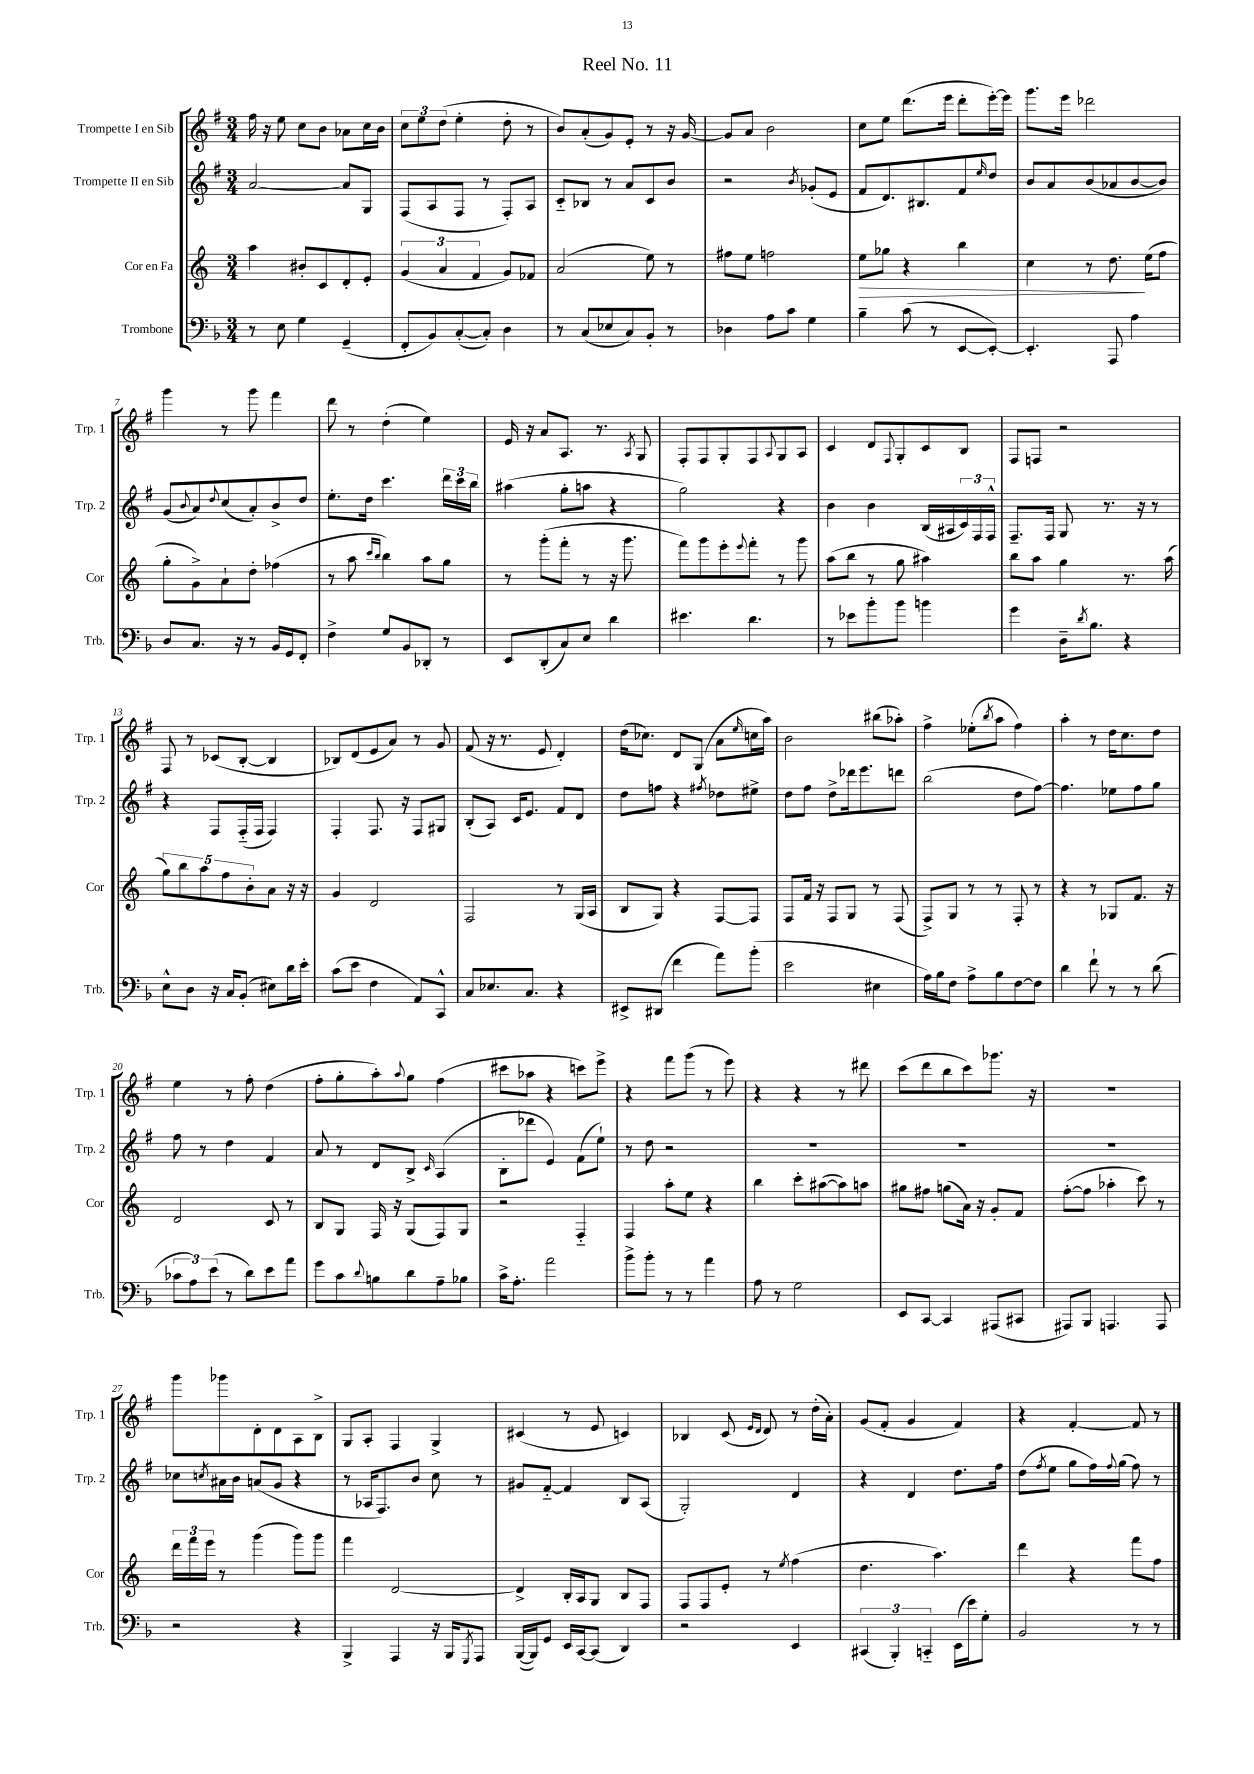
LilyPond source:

\header { title = "Reel No. 11" }
<<
\new StaffGroup <<
\new Staff = "s0" \with { instrumentName = "Trompette I en Sib" shortInstrumentName = "Trp. 1" } {
    \clef treble \key g \major \numericTimeSignature \time 3/4
    fis''16 r16 e''8 c''8 b'8 aes'8 c''16 b'16 |
    \tuplet 3/2 { c''8 e''8 d''8( } e''4-. d''8-. r8 |
    b'8) a'8-.( g'8) e'8-. r8 r16 g'16~ |
    g'8 a'8 b'2 |
    c''8 e''8 d'''8.( e'''16 d'''8-. e'''16~-.) e'''16 |
    g'''8. e'''16 des'''2 |
    g'''4 r8 g'''8 fis'''4 |
    d'''8 r8 d''4-.( e''4) |
    e'16 r16 a'8 a8. r8. \acciaccatura { a8 } g8 |
    fis8-. fis8 g8-. fis8 \appoggiatura { a8 } g8 a8 |
    c'4 d'8 \appoggiatura { fis8 } g8-. c'8 b8 |
    fis8 f8 r2 |
    fis8 r8 ces'8( b8~-. b4 |
    bes8) d'8( e'8 a'8) r8 g'8 |
    fis'8( r16 r8. e'8 d'4-.) |
    d''16( ces''8.) d'8 g8( a'8 \grace { e''16 } c''16 a''16) |
    b'2 bis''8( aes''8-.) |
    fis''4-> ees''8-.( \acciaccatura { b''8 } a''8 fis''4) |
    a''4-. r8 d''16 c''8. d''8 |
    e''4 r8 fis''8-. d''4( |
    fis''8-. g''8-. a''8-.) \appoggiatura { a''8 } g''8 fis''4( |
    cis'''8 aes''8 r4 c'''8) e'''8-> |
    r4 fis'''8 g'''8( r8 e'''8) |
    r4 r4 r8 dis'''8 |
    c'''8( d'''8 b''8 c'''8) ges'''8. r16 |
    R2. |
    g'''8 ges'''8 d'8-. d'8 a8 b8-> |
    g8 a8-. fis4 g4-> |
    cis'4( r8 e'8 c'4) |
    bes4 c'8( \grace { e'16 d'16 } d'8) r8 d''16-.( a'16-.) |
    g'8( fis'8-. g'4 fis'4) |
    r4 fis'4~-. fis'8 r8 \bar "|." |
}
\new Staff = "s1" \with { instrumentName = "Trompette II en Sib" shortInstrumentName = "Trp. 2" } {
    \clef treble \key g \major \numericTimeSignature \time 3/4
    a'2~ a'8 g8 |
    fis8( a8 fis8 r8 fis8-.) a8 |
    c'8-_ bes8 r8 a'8 c'8 b'8 |
    r2 \acciaccatura { b'8 } ges'8-.( e'8 |
    fis'8 d'8.) bis8. fis'8 \grace { e''16 } d''8 |
    b'8 a'8 b'8( aes'8 b'8~ b'8) |
    g'8( \appoggiatura { b'8 } a'8) \appoggiatura { d''8 } c''8( a'8-.) b'8-> d''8 |
    e''8.-. d''16 c'''4. \tuplet 3/2 { d'''16 c'''16 b''16 } |
    ais''4( g''8-. a''8 r4 |
    g''2) r4 |
    b'4 b'4 b16( ais16 \tuplet 3/2 { c'16) fis16 fis16-^ } |
    fis8.-- fis16 g8 r8. r16 r8 |
    r4 fis8 fis16-_( fis16 fis4) |
    fis4-. fis8. r16 fis8 gis8 |
    b8-.( a8) c'16 e'8. fis'8 d'8 |
    d''8 f''8 r4 \acciaccatura { fis''8 } des''8 eis''8-> |
    d''8 fis''8 d''8-> des'''16 e'''8. d'''8 |
    b''2( d''8 fis''8~) |
    fis''4. ees''8 fis''8 g''8 |
    fis''8 r8 d''4 fis'4 |
    a'8 r8 d'8 b8-> \grace { c'16 } a4( |
    b8-. des'''8 e'4) fis'8( e''8-!) |
    r8 d''8 r2 |
    R2. |
    R2. |
    R2. |
    ces''8 \acciaccatura { c''8 } ais'16 b'16 a'8( g'8 r4 |
    r8 aes16 fis8.) b'8 c''8 r8 |
    gis'8 fis'8~-_ fis'4 b8 a8( |
    g2-.) d'4 |
    r4 d'4 d''8. fis''16 |
    d''8( \acciaccatura { fis''8 } e''8 g''8 fis''16) \appoggiatura { fis''8 } g''16( fis''8) r8 \bar "|." |
}
\new Staff = "s2" \with { instrumentName = "Cor en Fa" shortInstrumentName = "Cor" } {
    \clef treble \key c \major \numericTimeSignature \time 3/4
    a''4 bis'8-. c'8 d'8-. e'8-. |
    \tuplet 3/2 { g'4( a'4 f'4 } g'8) fes'8 |
    a'2( e''8) r8 |
    fis''8 e''8 f''2 |
    e''8\> ges''8 r4 b''4 |
    c''4 r8 d''8.\! e''16( f''8 |
    g''8-. g'8->) a'8-! d''8-. fes''4( |
    r8 a''8 \grace { c'''16 b''16 } b''4) a''8 g''8 |
    r8 g'''8-.( f'''8-. r8 r16 g'''8. |
    f'''8) g'''8 e'''8-. \appoggiatura { e'''8 } f'''8-. r8 g'''8 |
    a''8( b''8 r8 g''8 ais''4) |
    b''8 a''8 g''4 r8. a''16( |
    \tuplet 5/4 { g''8) b''8 a''8 f''8 b'8-. } a'8 r16 r16 |
    g'4 d'2 |
    f2 r8 g16( a16 |
    b8 g8) r4 f8~ f8 |
    f8 f'16 r16 f8 g8 r8 f8( |
    f8->) g8 r8 r8 f8-. r8 |
    r4 r8 ges8 f'8. r16 |
    d'2 c'8 r8 |
    b8 g8 f16 r16 g8( f8) g8 |
    r2 f4-_ |
    f4 a''8-. e''8 r4 |
    b''4 c'''8-. ais''8~( ais''8) a''8 |
    gis''8 fis''8 g''8( a'16) r16 g'8-. f'8 |
    f''8~-.( f''8 aes''4-. c'''8) r8 |
    \tuplet 3/2 { d'''16 f'''16 e'''16 } r8 g'''4( g'''8) g'''8 |
    f'''4 d'2~ |
    d'4-> b16-. a16 g8 b8 f8 |
    f8 f8 e'8-. r8 \acciaccatura { e''8 } f''4( |
    d''4. a''4.) |
    d'''4 r4 f'''8 f''8 \bar "|." |
}
\new Staff = "s3" \with { instrumentName = "Trombone" shortInstrumentName = "Trb." } {
    \clef bass \key f \major \numericTimeSignature \time 3/4
    r8 e8 g4 g,4--( |
    f,8-. bes,8) c8~-.( c8-.) d4 |
    r8 c8( ees8 c8) bes,8-. r8 |
    des4 a8 c'8 g4 |
    bes4-- c'8( r8 e,8~ e,8~-.) |
    e,4.-. a,,8 a4 |
    d8 c8. r16 r8 bes,16 g,16 f,8-. |
    f4-> g8 bes,8 des,8-. r8 |
    e,8 d,8-.( c8) e8 d'4 |
    eis'4. d'4. |
    r8 ees'8 bes'8-. bes'8 b'4 |
    g'4 d16-- \acciaccatura { d'8 } bes8. r4 |
    e8-^ d8 r16 c16 bes,8-.( eis8) d'16 e'16-. |
    c'8( e'8 f4 a,8) c,8-^ |
    c8 ees8. c8. r4 |
    eis,8-> dis,8( f'4 a'8) bes'8-.( |
    e'2 eis4 |
    a16) bes16 f8 a8-> bes8 f8~ f8 |
    d'4 f'8-! r8 r8 d'8( |
    \tuplet 3/2 { ces'8 a8) e'8( } r8 d'8) e'8 a'8 |
    g'8 c'8 \appoggiatura { d'8 } b8 d'8 a8-- bes8 |
    c'16-> a8.-. a'2 |
    bes'8-> bes'8-. r8 r8 a'4 |
    a8 r8 g2 |
    e,8 c,8~ c,4 ais,,8( cis,8 |
    ais,,8) bes,,8 a,,4. a,,8 |
    r2 r4 |
    bes,,4-> a,,4 r16 bes,,16 \acciaccatura { g,,8 } a,,8 |
    bes,,16~( bes,,16) g,8 e,16 c,16~ c,8( d,4) |
    r2 e,4 |
    \tuplet 3/2 { cis,4( bes,,4-.) c,4-_ } e,16( e'16) g8-. |
    bes,2 r8 r8 \bar "|." |
}
>>
>>
